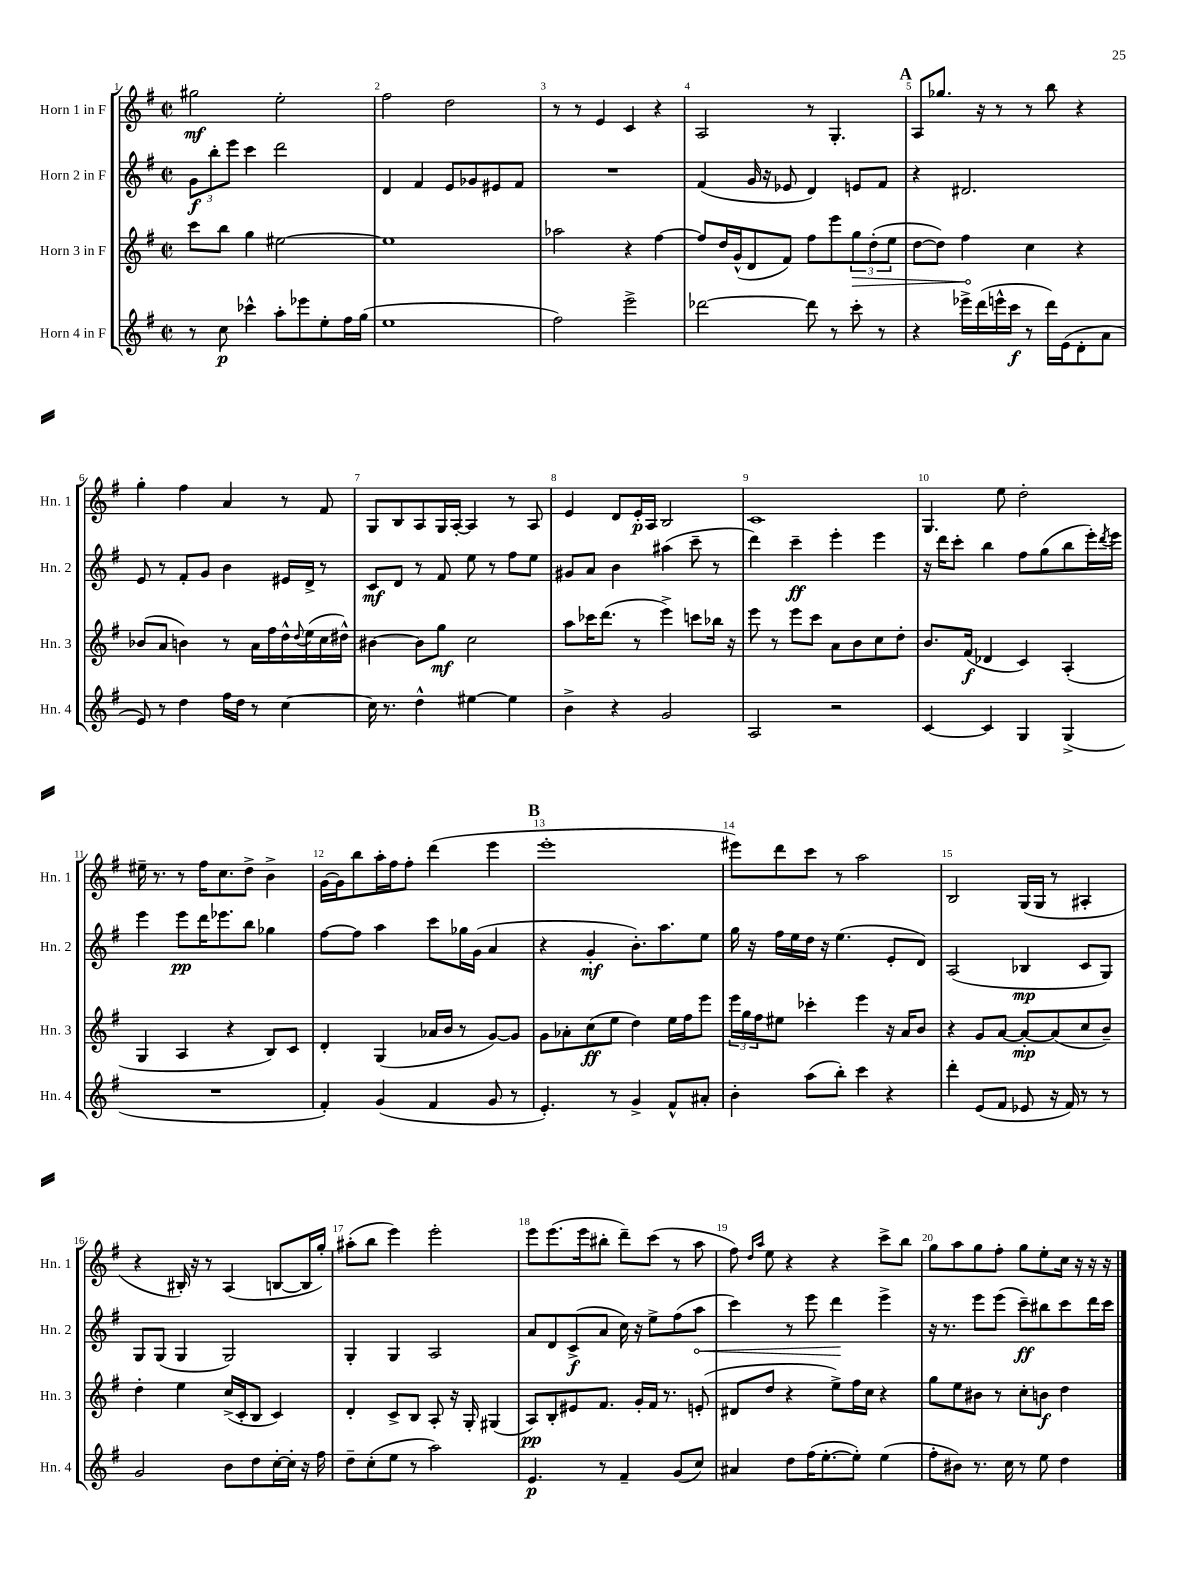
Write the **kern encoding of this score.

**kern	**dynam	**kern	**dynam	**kern	**dynam	**kern	**dynam
*part4	*part4	*part3	*part3	*part2	*part2	*part1	*part1
*staff4	*staff4	*staff3	*staff3	*staff2	*staff2	*staff1	*staff1
*I"Horn 4 in F	*	*I"Horn 3 in F	*	*I"Horn 2 in F	*	*I"Horn 1 in F	*
*I'Hn. 4	*	*I'Hn. 3	*	*I'Hn. 2	*	*I'Hn. 1	*
*clefG2	*	*clefG2	*	*clefG2	*	*clefG2	*
*k[f#]	*	*k[f#]	*	*k[f#]	*	*k[f#]	*
*M2/2	*	*M2/2	*	*M2/2	*	*M2/2	*
*met(c|)	*	*met(c|)	*	*met(c|)	*	*met(c|)	*
=1	=1	=1	=1	=1	=1	=1	=1
8r	.	8ccc\L	.	12g\L	f	2gg#X\	mf
.	.	.	.	12bb'\	.	.	.
8cc\	p	8bb\J	.	.	.	.	.
.	.	.	.	12eee\J	.	.	.
4ccc-X^^\	.	4gg\	.	4ccc\	.	.	.
8aa'\L	.	[2ee#X\	.	2ddd\	.	2ee'\	.
8eee-X\	.	.	.	.	.	.	.
8ee'\	.	.	.	.	.	.	.
16ff#\L	.	.	.	.	.	.	.
(16gg\JJ	.	.	.	.	.	.	.
=2	=2	=2	=2	=2	=2	=2	=2
1ee	.	1ee#]	.	4d/	.	2ff#\	.
.	.	.	.	4f#/	.	.	.
.	.	.	.	8e/L	.	2dd\	.
.	.	.	.	8g-X/	.	.	.
.	.	.	.	8e#X/	.	.	.
.	.	.	.	8f#/J	.	.	.
=3	=3	=3	=3	=3	=3	=3	=3
2ff#\)	.	2aa-X\	.	1r	.	8r	.
.	.	.	.	.	.	8r	.
.	.	.	.	.	.	4e/	.
2eee^\	.	4r	.	.	.	4c/	.
.	.	[4ff#\	.	.	.	4r	.
=4	=4	=4	=4	=4	=4	=4	=4
[2ddd-X\	.	8ff#/L]	.	(4f#/	.	2A/	.
.	.	16dd/L	.	.	.	.	.
.	.	(16g^^/J	.	.	.	.	.
.	.	8d/	.	16g/	.	.	.
.	.	.	.	16r	.	.	.
.	.	8f#/J)	.	8e-X/	.	.	.
8ddd-\]	.	8ff#\L	.	4d/)	.	8r	.
8r	.	8eee\	.	.	.	4.G'/	.
!	!	!	!LO:HP:b	!	!	!	!
8ccc'\	.	12gg\	>	8en/L	.	.	.
.	.	(12dd'\	.	.	.	.	.
8r	.	.	.	8f#/J	.	.	.
.	.	12ee\J	.	.	.	.	.
!!LO:REH:place=s1:t=A
=5	=5	=5	=5	=5	=5	=5	=5
4r	.	[8dd\L	.	4r	.	8A/L	.
.	.	8dd\J])	.	.	.	8.gg-X/J	.
16eee-X^\LL	.	4ff#\	.	2.d#X/	.	.	.
(16ddd\	.	.	.	.	.	16r	.
16eeen^^\	.	.	.	.	.	8r	.
16ccc\JJ	f	.	.	.	.	.	.
8r	.	4cc\	]	.	.	8r	.
16ddd\LL)	.	.	.	.	.	8bb\	.
(16e\J	.	.	.	.	.	.	.
8d'\	.	4r	.	.	.	4r	.
8a\J	.	.	.	.	.	.	.
!!LO:LB:g=z
=6	=6	=6	=6	=6	=6	=6	=6
8e/)	.	(8b-X/L	.	8e/	.	4gg'\	.
8r	.	8a/J	.	8r	.	.	.
4dd\	.	4bn\)	.	8f#'/L	.	4ff#\	.
.	.	.	.	8g/J	.	.	.
16ff#\LL	.	8r	.	4b\	.	4a/	.
16dd\JJ	.	.	.	.	.	.	.
8r	.	16a\LL	.	.	.	.	.
.	.	16ff#\	.	.	.	.	.
[4cc\	.	16dd^^\	.	16e#X/LL	.	8r	.
.	.	8qqdd/	.	.	.	.	.
.	.	(16ee\	.	16d^/JJ	.	.	.
.	.	16cc\	.	8r	.	8f#/	.
.	.	16dd#X^^\JJ)	.	.	.	.	.
=7	=7	=7	=7	=7	=7	=7	=7
16cc\]	.	[4b#X\	.	8c/L	mf	8G/L	.
8.r	.	.	.	.	.	.	.
.	.	.	.	8d/J	.	8B/	.
4dd^^\	.	8b#\L]	.	8r	.	8A/	.
.	.	8gg\J	mf	8f#/	.	16G/L	.
.	.	.	.	.	.	[16A'/JJ	.
[4ee#X\	.	2cc\	.	8ee\	.	4A/]	.
.	.	.	.	8r	.	.	.
4ee#\]	.	.	.	8ff#\L	.	8r	.
.	.	.	.	8ee\J	.	8A/	.
=8	=8	=8	=8	=8	=8	=8	=8
4b^\	.	8aa\L	.	8g#X/L	.	4e/	.
.	.	16ccc-X\K	.	8a/J	.	.	.
.	.	(8.ddd\J	.	.	.	.	.
4r	.	.	.	4b\	.	8d/L	.
.	.	8r	.	.	.	16e'/L	p
.	.	.	.	.	.	16A/JJ	.
2g/	.	4eee^\)	.	(4aa#X\	.	2B/	.
.	.	8cccn\L	.	8ccc~\	.	.	.
.	.	16bb-X\Jk	.	8r	.	.	.
.	.	16r	.	.	.	.	.
=9	=9	=9	=9	=9	=9	=9	=9
2A/	.	8eee\	.	4ddd\)	.	1c	.
.	.	8r	.	.	.	.	.
.	.	8eee\L	.	4ccc~\	ff	.	.
.	.	8ccc\J	.	.	.	.	.
2r	.	8a\L	.	4eee'\	.	.	.
.	.	8b\	.	.	.	.	.
.	.	8cc\	.	4eee\	.	.	.
.	.	8dd'\J	.	.	.	.	.
=10	=10	=10	=10	=10	=10	=10	=10
[4c/	.	8.b/L	.	16r	.	4.G/	.
.	.	.	.	16ddd\KL	.	.	.
.	.	.	.	8ccc'\J	.	.	.
.	.	(16f#/Jk	f	.	.	.	.
4c/]	.	4d-X/	.	4bb\	.	.	.
.	.	.	.	.	.	8ee\	.
4G/	.	4c/)	.	8ff#\L	.	2dd'\	.
.	.	.	.	(8gg\	.	.	.
(4G^/	.	(4A'/	.	8bb\	.	.	.
.	.	.	.	16eee'\L)	.	.	.
.	.	.	.	8qddd/	.	.	.
.	.	.	.	16eee\JJ	.	.	.
!!LO:LB:g=z
=11	=11	=11	=11	=11	=11	=11	=11
1r	.	4G/	.	4eee\	.	16ee#X~\	.
.	.	.	.	.	.	8.r	.
.	.	4A/	.	8eee\L	pp	8r	.
.	.	.	.	16ddd\K	.	16ff#\KL	.
.	.	.	.	8.eee-X\	.	8.cc\	.
.	.	4r	.	.	.	.	.
.	.	.	.	8bb\J	.	8dd^\J	.
.	.	8B/L)	.	4gg-X\	.	4b^\	.
.	.	8c/J	.	.	.	.	.
=12	=12	=12	=12	=12	=12	=12	=12
4f#'/)	.	4d'/	.	[8ff#\L	.	[16g\LL	.
.	.	.	.	.	.	16g\J]	.
.	.	.	.	8ff#\J]	.	8bb\	.
(4g/	.	(4G/	.	4aa\	.	16aa'\L	.
.	.	.	.	.	.	16ff#\J	.
.	.	.	.	.	.	8ff#'\J	.
4f#/	.	16a-X/LL	.	8ccc\L	.	(4ddd\	.
.	.	16b/JJ	.	.	.	.	.
.	.	8r	.	16gg-X\L	.	.	.
.	.	.	.	(16g\JJ	.	.	.
8g/	.	[8g/L)	.	4a/	.	4eee\	.
8r	.	8g/J]	.	.	.	.	.
!!LO:REH:place=s1:t=B
=13	=13	=13	=13	=13	=13	=13	=13
4.e'/)	.	8g\L	.	4r	.	1eee'	.
.	.	8a-X'\	.	.	.	.	.
.	.	(8cc\	ff	4g'/	mf	.	.
8r	.	8ee\J	.	.	.	.	.
4g^/	.	4dd\)	.	8.b'\L)	.	.	.
.	.	.	.	8.aa\	.	.	.
8f#^^/L	.	16ee\LL	.	.	.	.	.
.	.	16ff#\J	.	.	.	.	.
8a#X'/J	.	8eee\J	.	8ee\J	.	.	.
=14	=14	=14	=14	=14	=14	=14	=14
4b'\	.	24eee\LL	.	16gg\	.	8eee#X\L)	.
.	.	24gg\	.	.	.	.	.
.	.	.	.	16r	.	.	.
.	.	24ff#\J	.	.	.	.	.
.	.	8ee#X\J	.	16ff#\LL	.	8ddd\	.
.	.	.	.	16ee\	.	.	.
(8aa\L	.	4ccc-X'\	.	16dd\JJ	.	8ccc\J	.
.	.	.	.	16r	.	.	.
8bb'\J)	.	.	.	(4.ee\	.	8r	.
4ccc\	.	4eee\	.	.	.	2aa\	.
4r	.	16r	.	8e'/L	.	.	.
.	.	16a/KL	.	.	.	.	.
.	.	8b/J	.	8d/J)	.	.	.
=15	=15	=15	=15	=15	=15	=15	=15
4ddd'\	.	4r	.	(2A/	.	2B/	.
(8e/L	.	8g/L	.	.	.	.	.
8f#/J	.	[8a/J	.	.	.	.	.
8e-X/	.	8a'/L_	mp	4B-X/	mp	(16G/LL	.
.	.	.	.	.	.	16G/JJ	.
16r	.	(8a/]	.	.	.	8r	.
16f#/)	.	.	.	.	.	.	.
8r	.	8cc/	.	8c/L	.	4A#X'/	.
8r	.	8b~/J)	.	8G/J)	.	.	.
!!LO:LB:g=z
=16	=16	=16	=16	=16	=16	=16	=16
2g/	.	4dd'\	.	8G/L	.	4r	.
.	.	.	.	(8G/J	.	.	.
.	.	4ee\	.	4G/	.	16B#X'/)	.
.	.	.	.	.	.	16r	.
.	.	.	.	.	.	8r	.
8b\L	.	(16cc^/LL	.	2G/)	.	(4A/	.
.	.	16c'/J	.	.	.	.	.
8dd\	.	8B/J	.	.	.	.	.
[16cc'\L	.	4c/)	.	.	.	[8Bn/L	.
16cc'\JJ]	.	.	.	.	.	.	.
16r	.	.	.	.	.	16B/L]	.
16ff#\	.	.	.	.	.	16gg'/JJ)	.
=17	=17	=17	=17	=17	=17	=17	=17
8dd~\L	.	4d'/	.	4G'/	.	(8aa#X'\L	.
(8cc'\	.	.	.	.	.	8bb\J	.
8ee\J	.	8c^/L	.	4G/	.	4eee\)	.
8r	.	8B/J	.	.	.	.	.
2aa\)	.	8A'/	.	2A/	.	2eee'\	.
.	.	16r	.	.	.	.	.
.	.	16G'/	.	.	.	.	.
.	.	(4G#X/	.	.	.	.	.
=18	=18	=18	=18	=18	=18	=18	=18
4.e/	p	8A/L)	pp	8a/L	.	8eee\L	.
.	.	8B'/	.	8d/	.	(8.eee\	.
.	.	8e#X/	.	(8c^/	f	.	.
.	.	.	.	.	.	16eee\k	.
8r	.	8.f#/J	.	8a/J	.	8bb#X'\J	.
4f#~/	.	.	.	16cc\)	.	8ddd~\L)	.
.	.	16g'/LL	.	16r	.	.	.
.	.	16f#/JJ	.	8ee^\L	.	(8ccc\J	.
.	.	8.r	.	.	.	.	.
(8g/L	.	.	.	(8ff#\	.	8r	.
!	!	!	!	!	!LO:HP:b	!	!
8cc/J)	.	(8en'/	.	8aa\J	<	8aa\	.
=19	=19	=19	=19	=19	=19	=19	=19
4a#X/	.	8d#X/L	.	4ccc\)	.	8ff#\)	.
.	.	.	.	.	.	16qqdd/LL	.
.	.	.	.	.	.	16qqaa/JJ	.
.	.	8dd/J	.	.	.	8ee\	.
8dd\L	.	4r	.	8r	.	4r	.
(16ff#\K	.	.	.	8eee\	.	.	.
[8.ee'\	.	.	.	.	.	.	.
.	.	8ee^\L)	.	4ddd\	.	4r	.
8ee'\J])	.	16ff#\L	.	.	.	.	.
.	.	16cc\JJ	.	.	.	.	.
(4ee\	.	4r	.	4eee^\	[	8ccc^\L	.
.	.	.	.	.	.	8bb\J	.
=20	=20	=20	=20	=20	=20	=20	=20
8ff#'\L	.	8gg\L	.	16r	.	8gg\L	.
.	.	.	.	8.r	.	.	.
8b#X\J)	.	8ee\	.	.	.	8aa\	.
8.r	.	8b#X\J	.	8eee\L	.	8gg\	.
.	.	8r	.	(8eee\J	.	8ff#'\J	.
16cc\	.	.	.	.	.	.	.
8r	.	8cc'\L	.	8ccc~\L)	ff	8gg\L	.
8ee\	.	8bn\J	f	8bb#X\	.	8ee'\	.
4dd\	.	4dd\	.	8ccc\	.	16cc\Jk	.
.	.	.	.	.	.	16r	.
.	.	.	.	16ddd\L	.	16r	.
.	.	.	.	16ccc\JJ	.	16r	.
==	==	==	==	==	==	==	==
*-	*-	*-	*-	*-	*-	*-	*-
